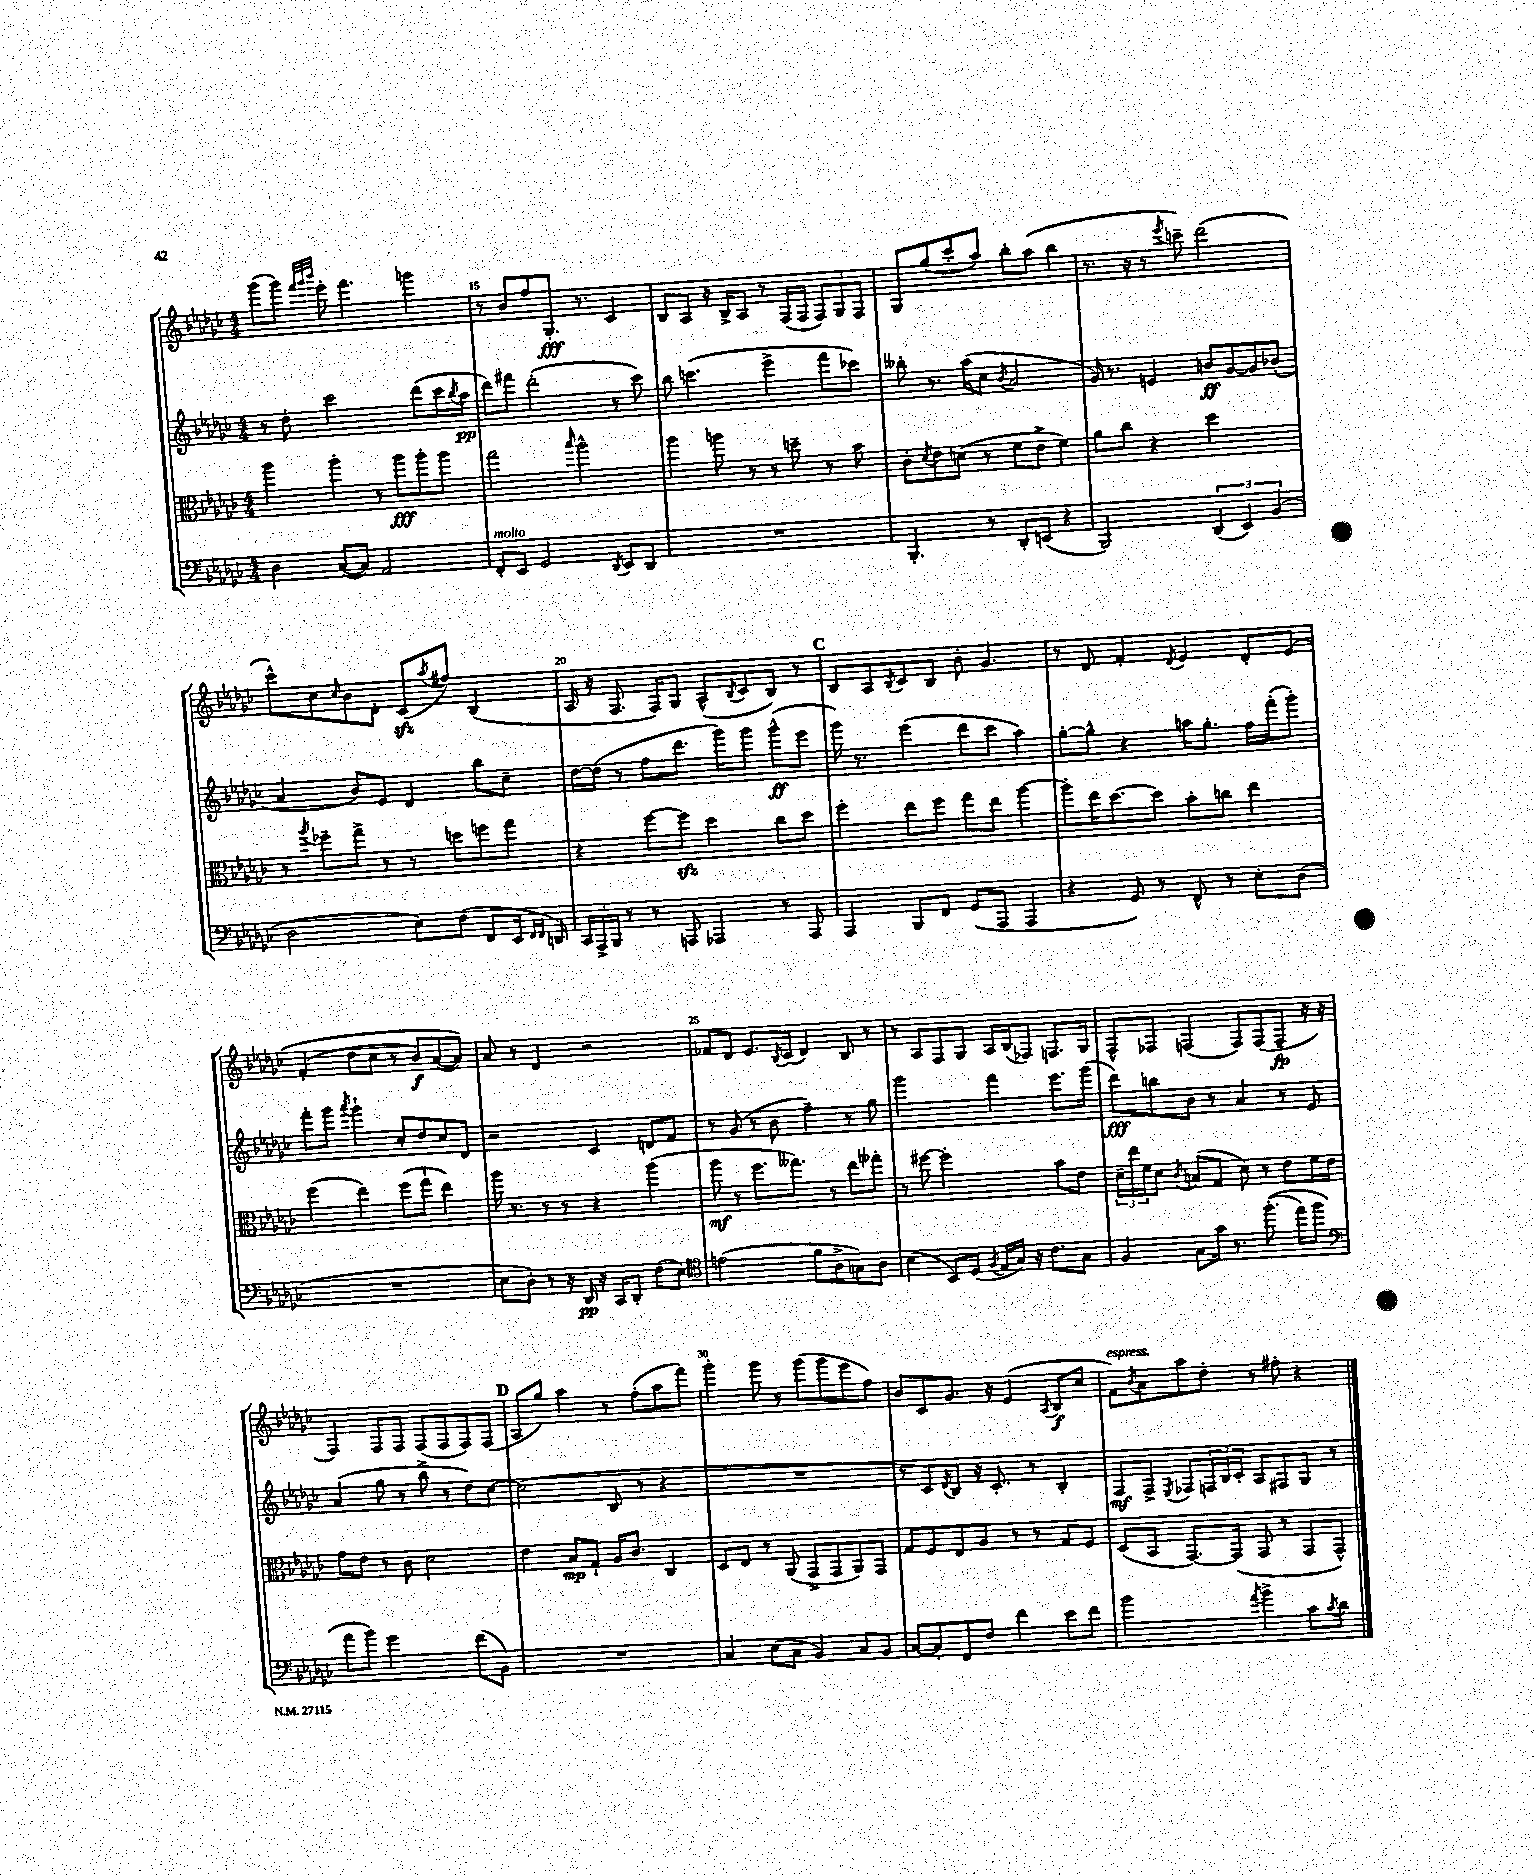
<<
\new StaffGroup <<
\new Staff = "s0" {
    \clef treble \key ges \major \numericTimeSignature \time 4/4
    ges'''8( ges'''8) \grace { f'''32 ges'''32 bes'''32 } ees'''8-. f'''4. g'''4 |
    r8 bes'8 f''8 ges8.-.\fff r8. ces'4 |
    bes8 aes8 r16 bes16-> aes8 r8 f16( f16 \tuplet 3/2 { f8) ges8 f8 } |
    ges8 ges''8( ces'''8-. aes''8) bes''8-. aes''8( bes''4 |
    r8. r16 r8 \acciaccatura { ees'''8 } c'''8--) des'''2( |
    ces'''8-^) ces''8 \grace { ces''16 } bes'8 des'8-. ces'8\sfz( \acciaccatura { aes''8 } fis''8) bes4( |
    aes16 r16 f8. f16) ges8 aes8-^( \acciaccatura { bes8 } ces'8 bes8) r8 |
    \mark \markup { \bold "C" } bes8 aes8 \acciaccatura { bes8 } ces'8 bes8 bes'8-. ges'4. |
    r8 des'8 f'4-. \acciaccatura { des'8 } ees'4 des'8-. ees'8\( |
    f'4-.( des''8 ces''8 r8 bes'8\f) aes'8~( aes'8)\) |
    aes'8 r8 des'4 r2 |
    fes'8 des'8 ees'8. \acciaccatura { bes8 } ces'16( des'4) bes8 r8 |
    r8 aes8 f8 ges8 aes16 bes16( fes8) f8. ges16 |
    f8-^ fes8 f4( f8) f8( f8--\fp r16 r16 |
    f4) f8 f8 f8( f8 f8) f8( |
    \mark \markup { \bold "D" } aes8 ges''8) aes''4 r8 f''8-.( aes''8 f'''8) |
    ges'''4-. ges'''8 r8 ges'''8( ges'''8 ees'''8 f''8) |
    bes'8 ces'8 ges'8. r16 ees'4( \acciaccatura { aes8 } bes8\f ces''8 |
    f'8^\markup { \italic "espress." }) \acciaccatura { bes'8 } aes'8 aes''8 des''8-. r8 fis''8-. r4 \bar "|." |
}
\new Staff = "s1" {
    \clef treble \key ges \major \numericTimeSignature \time 4/4
    r8 des''8-. ces'''2 des'''8( ces'''16 \acciaccatura { bes''8 } aes''16\pp |
    des'''8) fis'''8 des'''2-.( r8 ces'''8) |
    bes''8 c'''4.( ees'''4-> f'''8 ces'''8) |
    beses''8-. r8. aes''16( ces''8 \acciaccatura { bes'8 } aes'2 |
    ges'16) r8. e'4 b'8\ff ges'8~ ges'8 bes'8-.( |
    aes'4 bes'8) ees'8 des'4 bes''8 ces''8-- |
    des''16~ des''16( r8 f''8 des'''8. ges'''16) ges'''8 ges'''8-^\ff( ees'''8 |
    \mark \markup { \bold "C" } ges'''16) r8. ees'''4( des'''8 ces'''8 aes''4) |
    ges''8~-. ges''8-^ r4 a''16 ges''8.-. f''16 f'''16-.( ges'''8-.) |
    f'''8-. ges'''8 \acciaccatura { aes'''8 } ges'''4-! ces''8-. des''8 ces''8 des'8 |
    r2 ces'4 d'8 f'8 |
    r8 ges'8( r8 bes'8 f''4--) r8 ges''8 |
    ges'''2 f'''4 ees'''8. ges'''16( |
    des'''8\fff) b''8 bes'8 r8 aes'4 r8 ees'8 |
    aes'4( ges''8 r8 bes''8-> r8 des''8) ces''8~ |
    \mark \markup { \bold "D" } ces''2( bes8 r8 r4 |
    R1 |
    r8 ces'8) \acciaccatura { des'8 } bes8 r16 ces'8.-. r8 bes4-. |
    f8\mf f8-> \acciaccatura { ees8 } fes8 \tuplet 3/2 { f16 bes16 ces'16-. } aes8 fis8 ges8 r8 \bar "|." |
}
\new Staff = "s2" {
    \clef alto \key ges \major \numericTimeSignature \time 4/4
    aes''4 aes''4-. r8 aes''8\fff aes''8-. aes''8 |
    ges''2 \grace { bes''16 } aes''2-^ |
    aes''4 a''8 r8 r8 d''8-- r8 bes'8 |
    ces'8-. \acciaccatura { des'8 } ees'8 d'8( r8 f'8 ees'8-> f'4) |
    aes'8 ces''8 r4 des''2 |
    r8 \acciaccatura { aes''8 } fes''8-- ges''8-> r8 r8 d''8 f''8 ges''8 |
    r4 f''8~ f''8\sfz des''4 ces''8 des''8 |
    \mark \markup { \bold "C" } f''4-. ees''8 f''8 ges''8 ees''8 aes''4~ |
    aes''8-. ees''16 des''8.~ des''8 bes'8-. c''8 ees''4 |
    f''4( ees''4) f''8( ges''8-! ees''4) |
    aes''16 r8. r8 r8 r4 aes''4( |
    aes''8\mf r8 f''8. geses''8.) r8 ees''8 ges''8-. |
    r8 fis''8~ fis''2-. bes'8 ees'8 |
    \tuplet 3/2 { des'16-- ees''16 f'16 } des'8 \acciaccatura { ces'8 } b8( ges8 des'8) r8 ees'8 f'16 ees'16 |
    ges'8 ees'8 r8 ces'8 des'2 |
    \mark \markup { \bold "D" } ees'4 bes8\mp ges8-! aes16 ces'8. ces4 |
    des8 ees8 r8 aes,8( ges,8-> ges,8 aes,8) ges,8 |
    ges8 f8 ees8 aes8 r8 r8 ges8 f8 |
    des8( bes,8 ges,8.~) ges,16( ges,8 r8 ges,8 ges,8-^) \bar "|." |
}
\new Staff = "s3" {
    \clef bass \key ges \major \numericTimeSignature \time 4/4
    des4 ces8~( ces8) aes,2 |
    f,8-.^\markup { \italic "molto" } ees,8 ges,2 \acciaccatura { des,8 } ees,8 des,8 |
    R1 |
    bes,,4.-. r8 des,8-. e,8( r4 |
    bes,,2) \tuplet 3/2 { des,4( ees,4) bes,4( } |
    des2 ees8) f8( f,8 ees,16 \grace { f,16 f,16 } d,16) |
    \tuplet 3/2 { ces,16 aes,,16-> bes,,16 } r8 r8 a,,8 aes,,4 r8 aes,,8 |
    \mark \markup { \bold "C" } aes,,4 bes,,8 f,8 ges,8( aes,,8 aes,,4 |
    r4 ges,8) r8 f,8-^ r8 ees8-. des8( |
    R1 |
    ees8 des8-.) r8 r16 des,16\pp r16 ces,16 des,8-. f8( ees8) |
    \clef tenor e'2( f'8 aes8-> g8) aes8 |
    bes4( bes,8) des8( \acciaccatura { f8 } ees16 ges16) r16 ces'8. ges8 |
    f4 ges8 ges'16 r8. f''8.-.(\( ees''16) f''8 |
    \clef bass aes'8 bes'8\) ges'2 f'8( bes,8) |
    \mark \markup { \bold "D" } R1 |
    ces4 ees8( ces8 bes,4) ces8 bes,8 |
    ces8~ ces8-. f,8 f8 f'4 ees'8 f'8 |
    bes'2 \acciaccatura { aes'8 } bes'4-> ces'8 \acciaccatura { ces'8 } des'8 \bar "|." |
}
>>
>>
\layout { \context { \Score currentBarNumber = #14 \override BarNumber.break-visibility = ##(#f #t #t) barNumberVisibility = #(every-nth-bar-number-visible 5) } }
